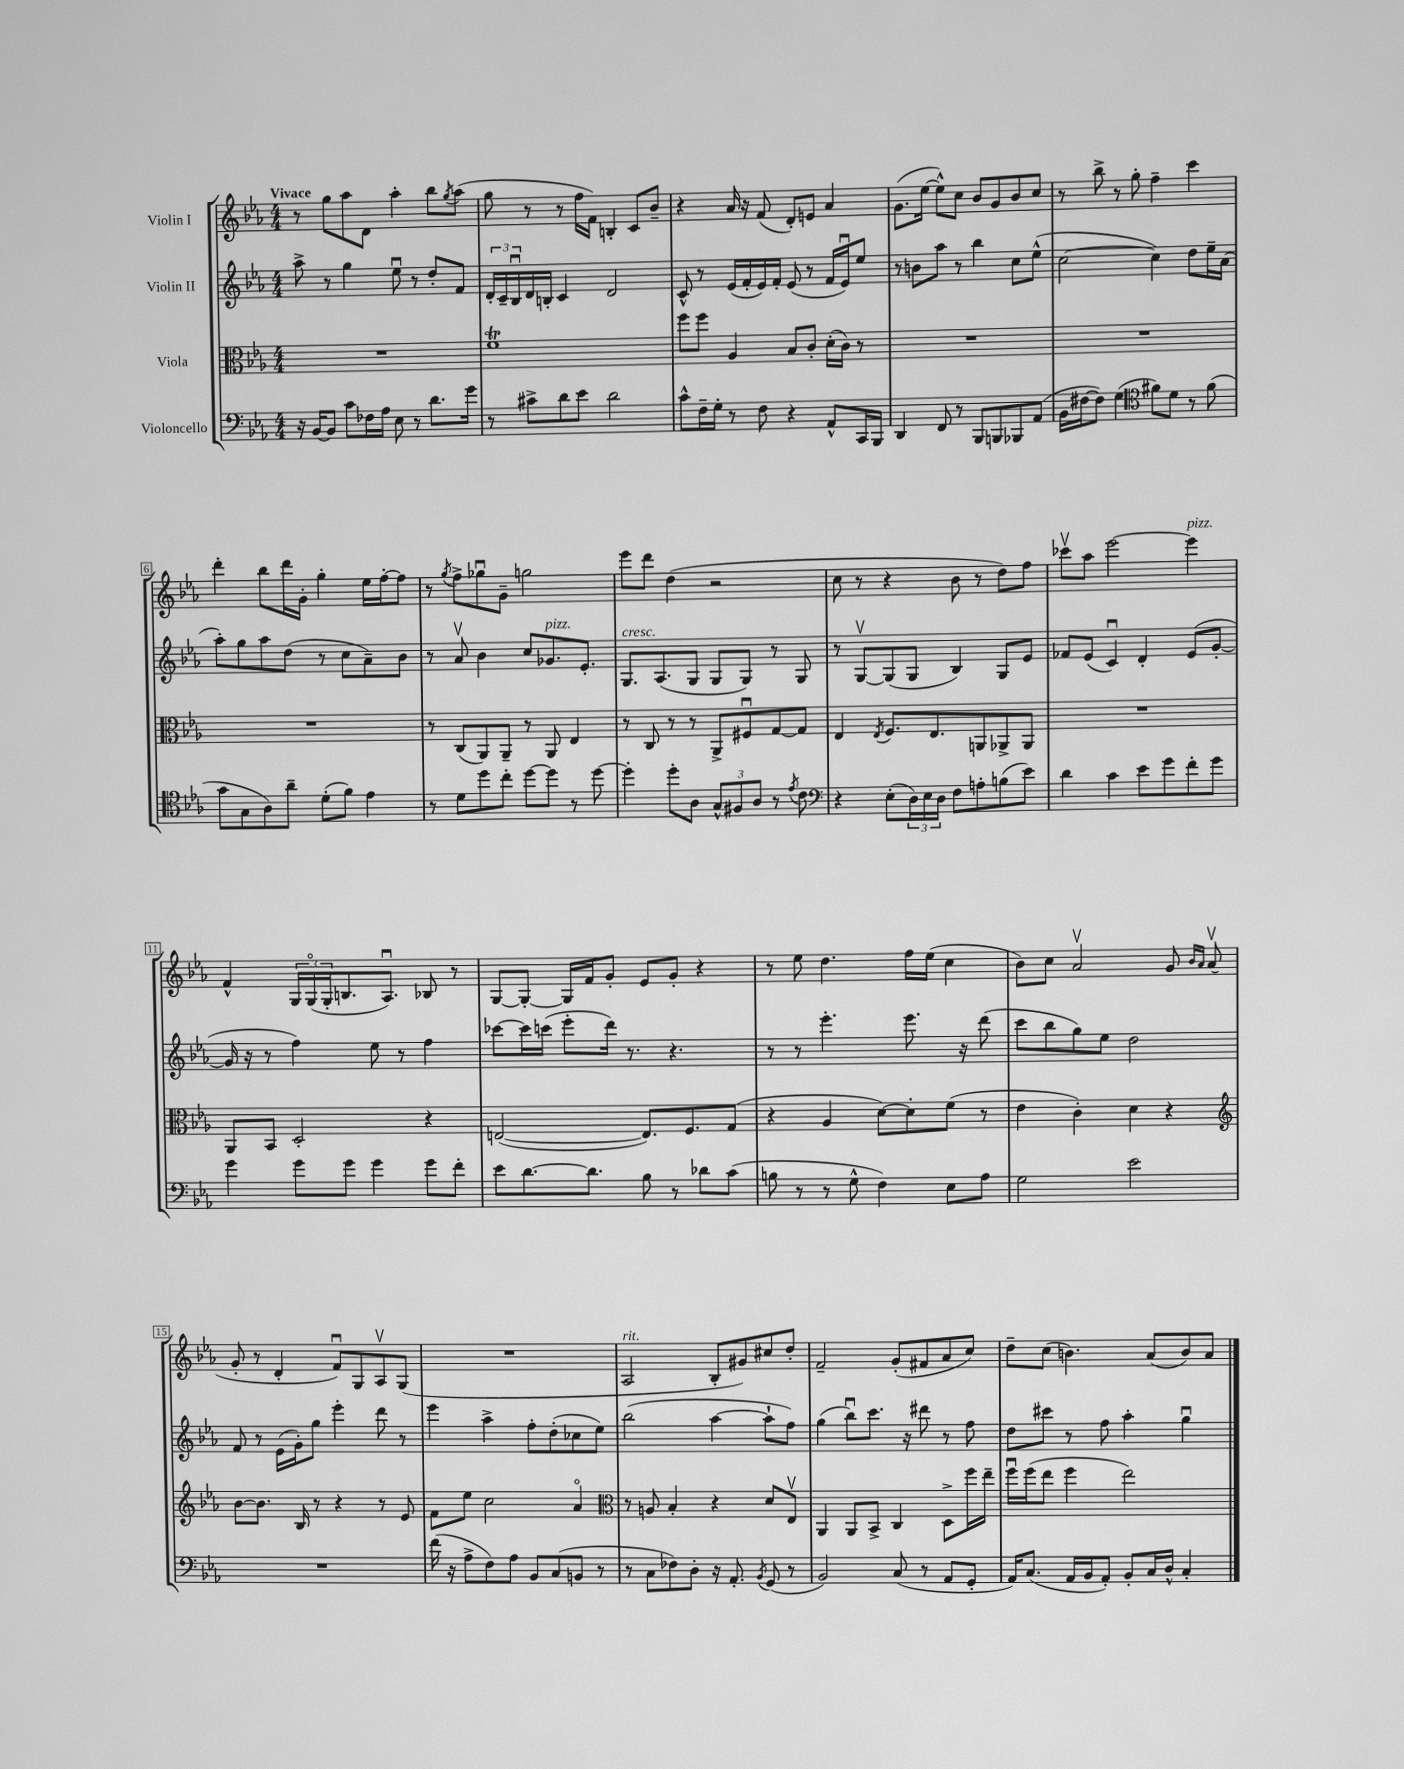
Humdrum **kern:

**kern	**kern	**kern	**kern
*part4	*part3	*part2	*part1
*staff4	*staff3	*staff2	*staff1
*I"Violoncello	*I"Viola	*I"Violin II	*I"Violin I
*clefF4	*clefC3	*clefG2	*clefG2
*k[b-e-a-]	*k[b-e-a-]	*k[b-e-a-]	*k[b-e-a-]
*M4/4	*M4/4	*M4/4	*M4/4
=1	=1	=1	=1
!	!	!	!LO:TX:a:B:t=Vivace
16r	1r	8aa-^\	8r
[16BB-/KL	.	.	.
8BB-/J]	.	8r	8gg\L
8c\L	.	4gg\	8aa-\
16F-X\L	.	.	8d\J
16A-\JJ	.	.	.
8E-\	.	8ee-u\	4aa-'\
8r	.	8r	.
8.d\L	.	8dd'/L	8bb-\L
.	.	.	8qgg/
.	.	8f/J	(8aa-\J
16g\Jk	.	.	.
=2	=2	=2	=2
8r	1fT	24d'/LL	8gg\
.	.	24c~/	.
.	.	24B-u/	.
8c#X^\L	.	16d/	8r
.	.	16Bn'/JJ	.
8d\	.	4c/	8r
8e-\J	.	.	16ff\LL
.	.	.	16f\JJ)
2d\	.	2d/	4Bn'/
.	.	.	8c/L
.	.	.	8b-~/J
=3	=3	=3	=3
8c^^\L	8ff\L	8c^^/	4r
16F~\L	8ff\J	8r	.
16G'\JJ	.	.	.
8r	4A-/	(16e-/LL	16a-/
.	.	16f'/	16r
8F\	.	16e-/)	(8f/
.	.	16f'/JJ	.
4r	8B-/L	(8e-/	8d'/L)
.	8c'/J	8r	8en/J
8AA-^^/L	(16d'\LL	16f/LL	4a-/
.	16c\JJ)	16e-u/J)	.
16CC/L	8r	8ee-/J	.
16BBB-/JJ	.	.	.
=4	=4	=4	=4
4DD/	1r	8r	(8.g\L
.	.	8bn\L	.
.	.	.	[16ee-\Jk
8FF/	.	8aa-\J	8ee-^^\L])
8r	.	8r	8cc\J
8BBB-/L	.	4bb-\	8b-/L
8BBBn/	.	.	8g/
8BBB-X/	.	8cc\L	8b-/
(8AA-/J	.	(8ee-^^\J	8cc/J
=5	=5	=5	=5
16BB-\LL	1r	[2cc\	8r
[16F#X\J	.	.	.
8F#\J])	.	.	8bb-^\
(4G\	.	.	8r
.	.	.	8gg'\
*clefC4	*	*	*
8f#X\L)	.	4cc\])	4ff~\
8d\J	.	.	.
8r	.	8dd\L	4ccc\
(8f#\	.	16ee-~\L	.
.	.	(16a-\JJ	.
!!LO:LB:g=z
=6	=6	=6	=6
8g\L	1r	8aa-'\L)	4ddd'\
8G\	.	8gg\	.
8A-\)	.	8aa-\	8bb-\L
8a-~\J	.	(8dd\J	16ddd\L
.	.	.	16g'\JJ
(8d'\L	.	8r	4gg'\
8f\J)	.	8cc\L	.
4e-\	.	8a-~\)	16ee-\LL
.	.	.	[16ff'\J
.	.	8b-\J	8ff\J]
=7	=7	=7	=7
8r	8r	8r	8r
.	.	.	8qgg/
8d\L	(8C/L	8a-v/	8ff^\L
8dd\	8AA-/)	4b-\	8gg-Xu\
8cc'\J	8AA-~/J	.	8g~\J
[8dd\L	8r	8cc/L	2ggn\
!	!	!LO:TX:a:i:t=pizz.	!
8dd\J]	8AA-/	8.g-X/	.
8r	4E-/	.	.
.	.	8.e-'/J	.
[8dd\	.	.	.
=8	=8	=8	=8
!	!	!LO:TX:a:i:t=cresc.	!
4dd'\]	8r	8.G/L	8eee-\L
.	8C/	.	8ddd\J
.	.	(8.A-/	.
8dd'\L	8r	.	(4dd\
8A-\J	8r	8G/J	.
12G^^/L	8AA-^/L	8G/L	2r
12F#X/	.	.	.
.	8F#Xu/	8G/J)	.
12A-/J	.	.	.
8r	[8G/	8r	.
8qe-/	.	.	.
8c\	8G/J]	8G/	.
=9	=9	=9	=9
*clefF4	*	*	*
4r	4E-/	8r	8cc\
.	.	[8Gv/L	8r
.	8qE-/	.	.
(8E-'\L	8.F/L	(8G/]	4r
24D\L)	.	8G/J	.
24E-\	.	.	.
.	8.E-/	.	.
24D\JJ	.	.	.
8F\L	.	4B-/)	8b-\
8An'\	8AAn/	.	8r
(8Bn\	8AA-X^/	8G/L	8dd\L)
8e-\J)	8AA-/J	8e-/J	8ff\J
=10	=10	=10	=10
4d\	1r	8f-X/L	8ccc-Xv\L
.	.	(8e-/J	8aa-\J
4c\	.	4cu/)	[2eee-\
8e-\L	.	4d'/	.
8g\	.	.	.
!	!	!	!LO:TX:a:i:t=pizz.
8f'\	.	(8e-/L	4eee-\]
8g\J	.	[8g'/J	.
!!LO:LB:g=z
=11	=11	=11	=11
4g\	8AA-/L	16g/]	4f^^/
.	.	16r	.
.	8BB-/J	8r	.
8g\L	2D'/	4ff\)	24G/LL
.	.	.	(24G/
.	.	.	24G'/J
8g\J	.	.	8.Bn/
4g\	.	8ee-\	.
.	.	.	8.A-u/J)
.	.	8r	.
8g\L	4r	4ff\	8B-X/
8f'\J	.	.	8r
=12	=12	=12	=12
8e-\L	([2En/	[8ccc-X\L	[8G/L
[8.d\	.	16ccc-\L]	8G'/J_
.	.	(16cccn\JJ	.
.	.	8eee-'\L	16G/LL]
8.d\J]	.	.	16f/J
.	.	16ddd\Jk)	8g'/J
.	.	8.r	.
8B-\	8.E/L])	.	8e-/L
8r	.	4.r	8g'/J
.	8.F/	.	.
8d-X\L	.	.	4r
(8c\J	(8G/J	.	.
=13	=13	=13	=13
8Bn\	4r	8r	8r
8r	.	8r	8ee-\
8r	4A-/	4.eee-'\	4.dd\
8G^^\	.	.	.
4F\)	[8d\L)	.	.
.	8d'\]	8.eee-\	16ff\LL
.	.	.	(16ee-\JJ
8E-\L	(8f\J	.	4cc\
.	.	16r	.
8A-\J	8r	(8ddd\	.
=14	=14	=14	=14
2G\	4e-\	8ccc\L	8b-\L)
.	.	8bb-\	8cc\J
.	4c'\)	8gg\)	2a-v/
.	.	8ee-\J	.
2e-\	4d\	2dd\	.
.	4r	.	8g/
.	.	.	16qqb-/LL
.	.	.	16qqa-/JJ
.	.	.	(8a-v/
!!LO:LB:g=z
=15	=15	=15	=15
*	*clefG2	*	*
1r	[8b-\L	8f/	8g'/
.	8.b-\J]	8r	8r
.	.	(16e-\LL	4d'/
.	16B-/	16g'\J)	.
.	8r	8gg\J	.
.	4r	4eee-'\	8fu/L)
.	.	.	8G/
.	8r	8ddd\	8A-v/
.	8e-/	8r	(8G/J
=16	=16	=16	=16
(16f\	8f\L	4eee-\	1r
16r	.	.	.
8A-^\L	8ee-\J	.	.
8F\)	2cc\	4aa-^\	.
8A-\J	.	.	.
8BB-/L	.	8ff'\L	.
(8C/	.	(8dd'\	.
8BBn/J	4a-/	8cc-X\	.
8r	.	8ee-\J)	.
=17	=17	=17	=17
*	*clefC3	*	*
!	!	!	!LO:TX:a:i:t=rit.
8r	8r	(2bb-\	2A-/
8C\L	8An/	.	.
8F-X\)	4B-'/	.	.
8D'\J	.	.	.
16r	4r	[4aa-\	8B-'/L
8.AA-'/	.	.	.
.	.	.	8g#X/)
8qBB-/	.	.	.
(8GG/	8d/L	8aa-`\L]	8cc#X/
8r	8E-v/J	8ff\J)	8dd'/J
=18	=18	=18	=18
2BB-/)	4AA-/	(4gg\	2f~/
.	8AA-/L	8bb-u\L)	.
.	8BB-^/J	8.ccc\J	.
(8C/	4C/	.	(8g'/L
.	.	16r	.
8r	.	8ddd#X\	8f#X/
8AA-/L	8D^\L	8r	8a-/
8GG'/J	16ff\L	8ff\	8cc/J)
.	16ee-~\JJ	.	.
=19	=19	=19	=19
16AA-/KL)	16ffu\LL	8dd\L	8dd~\L
(8.C/J	(16ff\J	.	.
.	8ee-\J	8ccc#X\J	(8cc\J
16AA-/LL	4ff\	8r	4.bn\)
16BB-/J	.	.	.
8AA-'/J)	.	8ff\	.
8BB-'/L	2ee-\)	4aa-'\	.
16C/L	.	.	(8a-/L
16D^^/JJ	.	.	.
4C'/	.	4ggu\	8b/)
.	.	.	8a-/J
==	==	==	==
*-	*-	*-	*-
